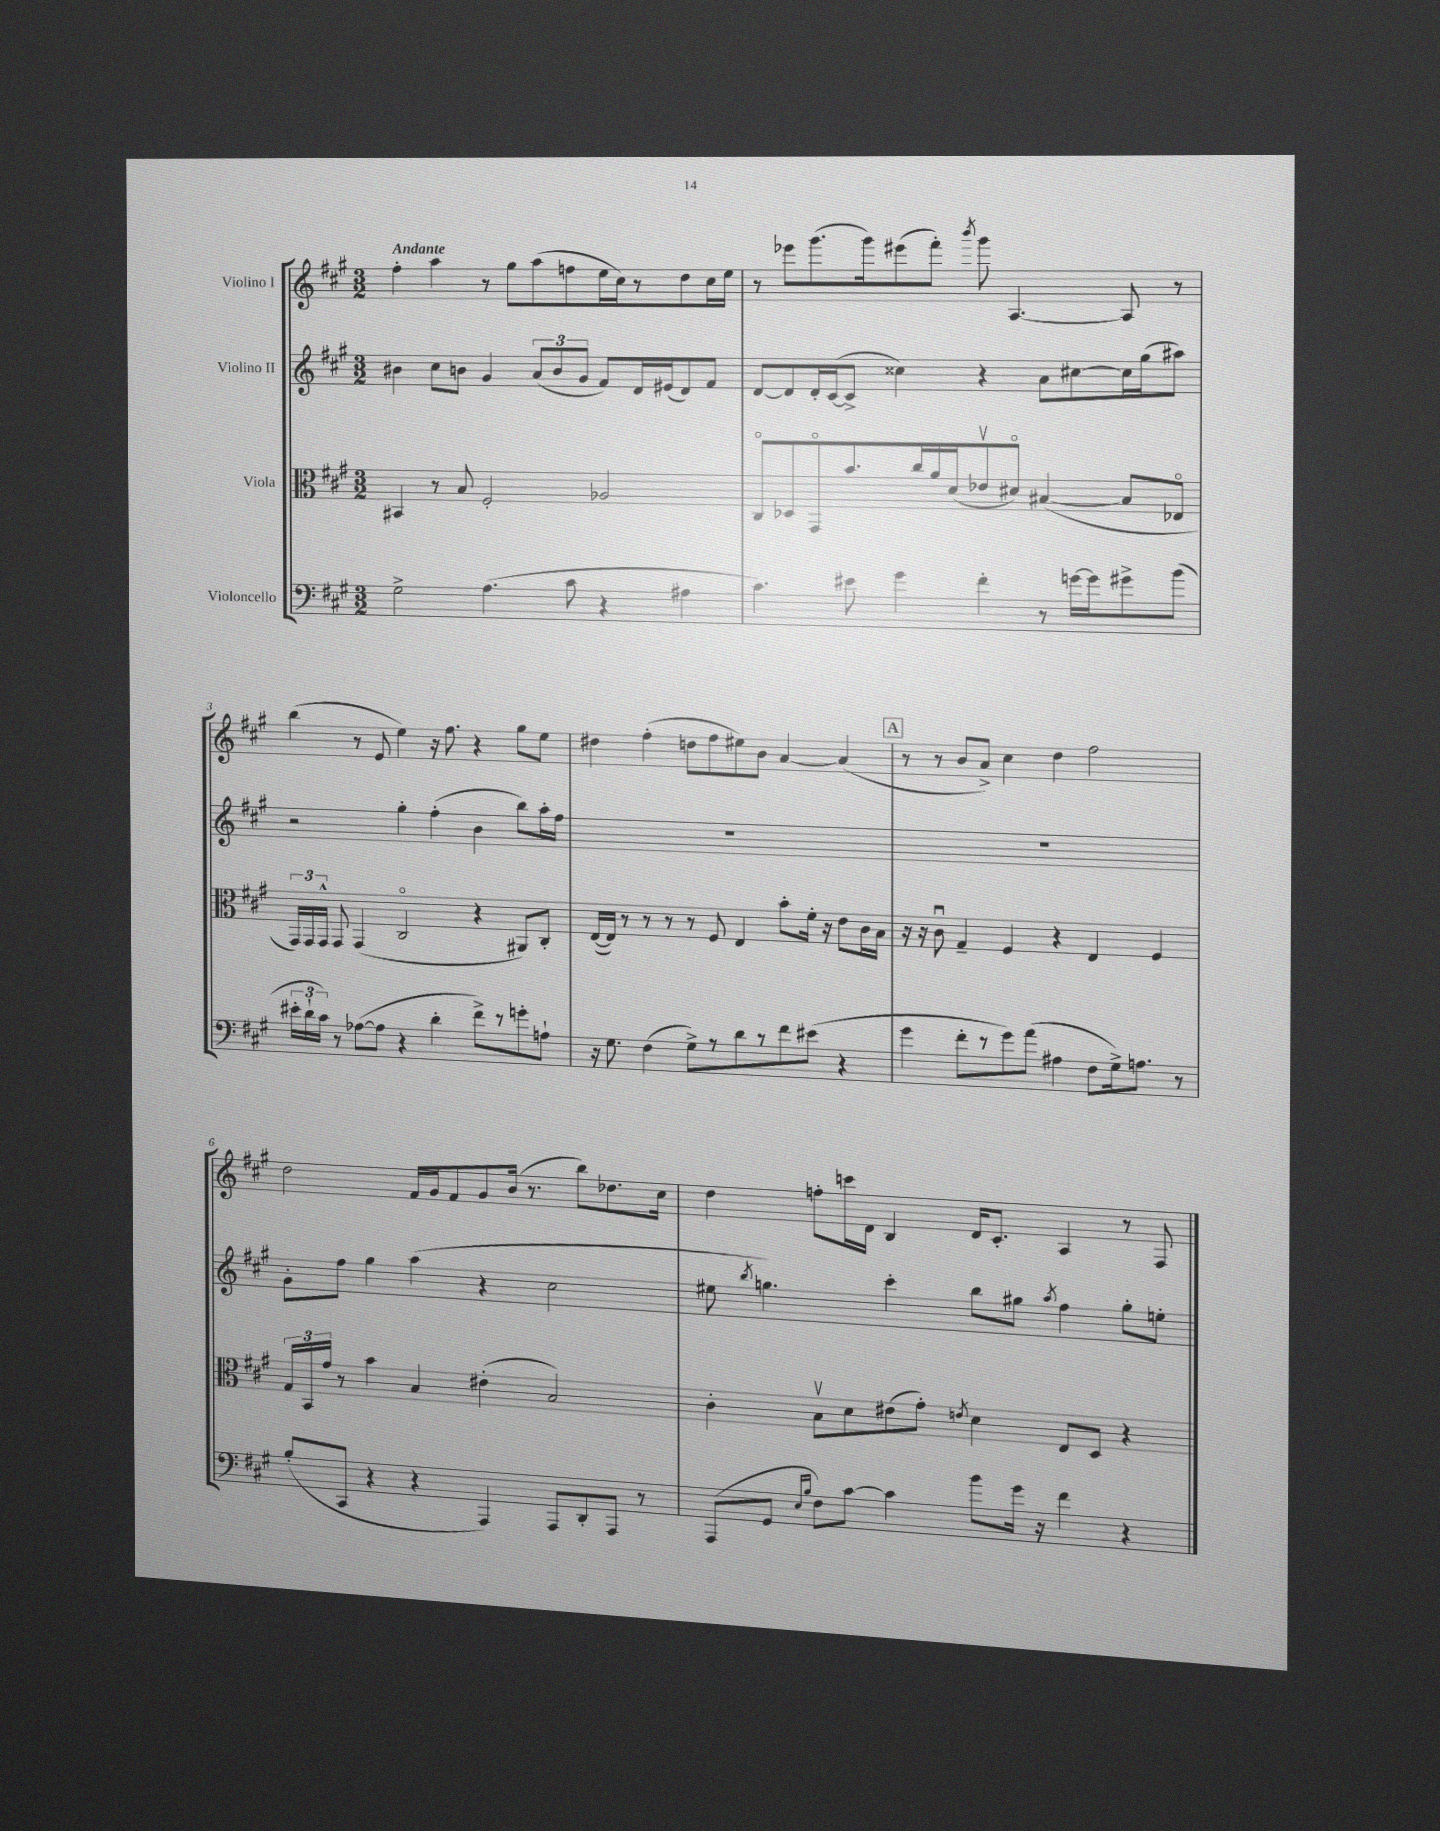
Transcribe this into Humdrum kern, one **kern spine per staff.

**kern	**kern	**kern	**kern
*staff4	*staff3	*staff2	*staff1
*clefF4	*clefC3	*clefG2	*clefG2
*k[f#c#g#]	*k[f#c#g#]	*k[f#c#g#]	*k[f#c#g#]
*M3/2	*M3/2	*M3/2	*M3/2
2G#^\	4BB#/	4b#\	4ff#'\
.	8r	8cc#\L	4aa\
.	8B/	8b\J	.
(4.A\	2F#'/	4g#/	8r
.	.	.	8gg#\L
.	.	(12a/L	(8aa\
.	.	12b/	.
8c#\	.	.	8ff\
.	.	12g#/J	.
4r	2A-/	8f#/L)	16ee\L
.	.	.	16cc#\J)
.	.	16d/L	8r
.	.	(16e#/J	.
4A#\	.	8d/)	8dd\
.	.	8f#/J	16cc#\L
.	.	.	16ee\JJ
=	=	=	=
4.c#\)	8C#o/L	[8d/L	8r
.	8D-/	8d/]	8eee-\L
.	8GG#o/	16d'/L	(8.ggg#\
.	.	([16c#/J	.
8e#\	8.b/	8c#^/]J	.
.	.	.	16ggg#\k)
4g#\	.	4cc##\)	(8eee#\
.	16cc#/L	.	.
.	16a/	.	8fff#'\J)
.	(16d/J	.	.
.	.	.	8qbbb/
4f#'\	8e-v/	4r	8ggg#\
.	8d#o/J)	.	[4.A/
8r	([4B#/	8a\L	.
[16g\LL	.	[8cc#\	.
16g\]J	.	.	.
8g#^\	8B#/]L	16cc#\]L	8A/]
.	.	(16gg#\J	.
(8b\J	8E-o/J	8aa#\J)	8r
=	=	=	=
24e#'\LL	24GG#/LL)	2r	(4bb\
24d`\	24GG#/	.	.
24c#\JJ)	24GG#^^/JJ	.	.
8r	8GG#/	.	.
([8A-\L	(4GG#/	.	8r
8A-\]J	.	.	8e/
4r	2C#o/	4gg#'\	4ee\)
4d'\	.	(4ff#'\	16r
.	.	.	8.ff#\
8f#^\L)	4r	4b\	4r
8r	.	.	.
8g'\	8AA#/L)	8bb\L)	8gg#\L
8A`\J	8C#'/J	16aa'\L	8ee\J
.	.	16ff#\JJ	.
=	=	=	=
16r	([16E/LL	1.r	4dd#\
8.G#\	16E/]JJ)	.	.
.	8r	.	.
(4F#\	8r	.	(4ff#'\
.	8r	.	.
8G#^\L)	8r	.	8dd\L
8r	8F#/	.	8ff#\
8d\	4E/	.	8ee#\)
8r	.	.	8b\J
8f#\	8b'\L	.	[4a/
(8e#\J	16f#'\Jk	.	.
.	16r	.	.
4r	8e\L	.	(4a/]
.	16c#\L	.	.
.	16B\JJ	.	.
=	=	=	=
4g#\	16r	1.r	8r
.	16r	.	.
.	8c#u\	.	8r
8f#'\L	4G#~/	.	8b/L
8r	.	.	8a^/J)
8g#\)	4F#/	.	4cc#\
(8a\J	.	.	.
4A#\	4r	.	4dd\
8F#\L	4E/	.	2ff#\
16G#^\k)	.	.	.
8.A\J	.	.	.
.	4F#/	.	.
8r	.	.	.
=	=	=	=
(8B'/L	24G#/LL	8g#'\L	2dd\
.	24BB/	.	.
.	24g#/JJ	.	.
8CC#/J	8r	8ff#\J	.
4r	4b\	4gg#\	.
4r	4B/	(4aa\	16f#/LL
.	.	.	16g#/J
.	.	.	8f#/
4AAA/)	(4e#'\	4r	8g#/
.	.	.	(16b/Jk
.	.	.	8.r
8AAA/L	2B/)	2cc#\	.
8DD'/	.	.	8bb\L)
8AAA/J	.	.	8.dd-\
8r	.	.	.
.	.	.	16cc#\Jk
=	=	=	=
(8AAA/L	4c#'\	8ee#\	4dd\
.	.	8qbb/	.
8GG#/J	.	4.gg\)	.
16qqE/LL	.	.	.
16qqB/JJ	.	.	.
8F#\L)	8Bv\L	.	8ff'\L
[8c#\J	8d\	.	16ccc\L
.	.	.	16d\JJ
4c#\]	(8e#\	4ccc#'\	4B/
.	8g#'\J)	.	.
.	8qe/	.	.
8b\L	4d\	8bb\L	16d/LK
.	.	.	8.c#'/J
16g#\Jk	.	8gg#\J	.
16r	.	.	.
.	.	8qaa/	.
4f#\	8E/L	4ff#\	4A/
.	8D/J	.	.
4r	4r	8gg#'\L	8r
.	.	8ee'\J	8F#/
==	==	==	==
*-	*-	*-	*-
